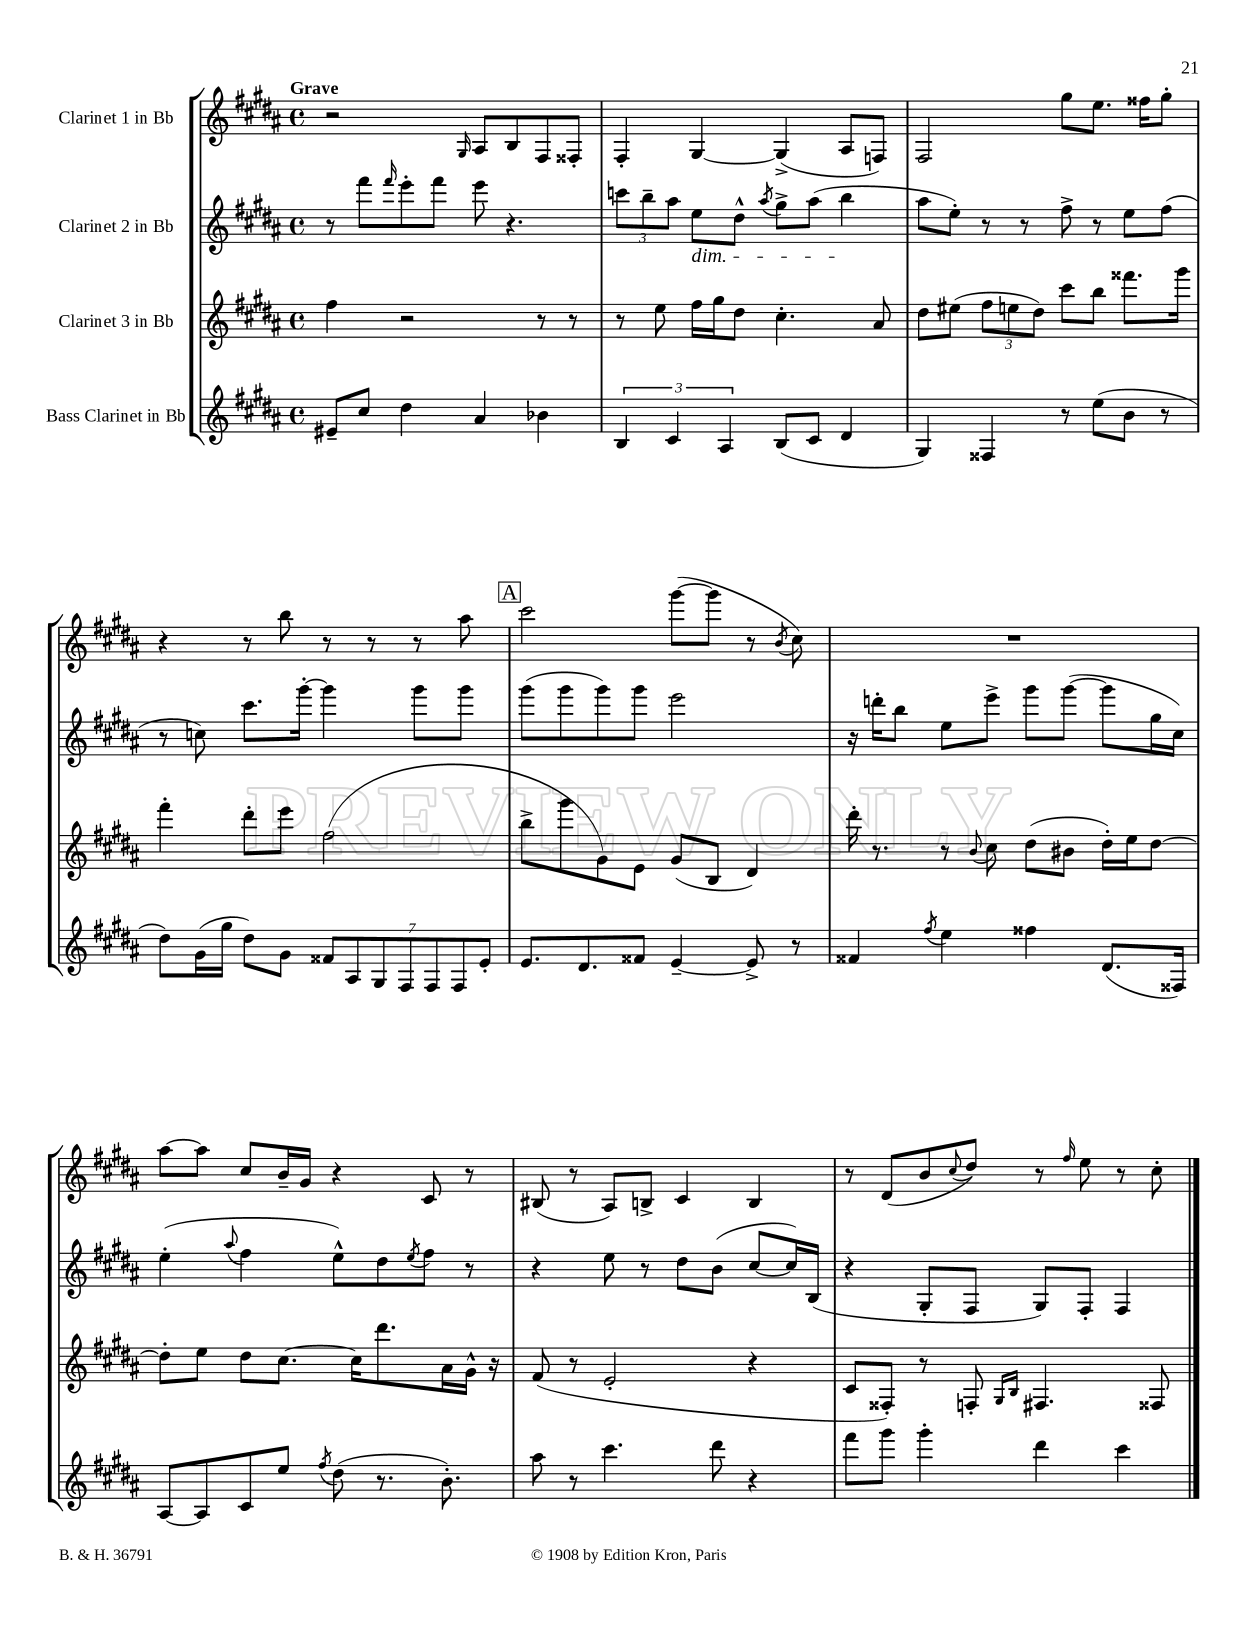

**kern	**kern	**kern	**kern
*staff4	*staff3	*staff2	*staff1
*clefG2	*clefG2	*clefG2	*clefG2
*k[f#c#g#d#a#]	*k[f#c#g#d#a#]	*k[f#c#g#d#a#]	*k[f#c#g#d#a#]
*M4/4	*M4/4	*M4/4	*M4/4
*met(c)	*met(c)	*met(c)	*met(c)
8e#~	4ff#	8r	2r
8cc#	.	8fff#	.
.	.	16qqfff#	.
4dd#	2r	8eee'	.
.	.	8fff#	.
.	.	.	16qqG#
4a#	.	8eee	8A#
.	.	4.r	8B
4b-	8r	.	8F#
.	8r	.	8F##'
=	=	=	=
6B	8r	12ccc	4F#'
.	.	12bb~	.
.	8ee	.	.
6c#	.	12aa#	.
.	16ff#	8ee	[4G#
.	16gg#	.	.
6A#	.	.	.
.	8dd#	8dd#^^	.
.	.	8qaa#	.
(8B	4.cc#'	8gg#^	(4G#^]
8c#	.	(8aa#	.
4d#	.	4bb	8A#
.	8a#	.	8F)
=	=	=	=
4G#)	8dd#	8aa#	2F#
.	(8ee#	8ee')	.
4F##	12ff#	8r	.
.	12ee	.	.
.	.	8r	.
.	12dd#)	.	.
8r	8ccc#	8ff#^	8gg#
(8ee	8bb	8r	8.ee
8b	8.fff##	8ee	.
.	.	.	16ff##
8r	.	(8ff#	8gg#'
.	16ggg#	.	.
=	=	=	=
8dd#)	4fff#'	8r	4r
(16g#	.	8cc)	.
16gg#	.	.	.
8dd#)	8ddd#'	8.ccc#	8r
8g#	8eee	.	8bb
.	.	[16ggg#'	.
14f##	(2ff#	4ggg#]	8r
14A#	.	.	.
.	.	.	8r
14G#	.	.	.
14F#	.	.	.
.	.	8ggg#	8r
14F#	.	.	.
14F#	.	.	.
.	.	8ggg#	8aa#
14e'	.	.	.
=	=	=	=
8.e	8bb^	(8ggg#	2ccc#
.	8ggg#	8ggg#	.
8.d#	.	.	.
.	8g#)	8ggg#)	.
8f##	8e	8ggg#	.
[4e~	(8g#	2eee	([8ggg#
.	8B	.	8ggg#]
8e^]	4d#)	.	8r
.	.	.	8qb
8r	.	.	8cc#)
=	=	=	=
4f##	16ddd#'	16r	1r
.	8.r	16ddd'	.
.	.	8bb	.
8qff#	.	.	.
4ee	8r	8ee	.
.	8qqb	.	.
.	8cc#	8eee^	.
4ff##	(8dd#	8ggg#	.
.	8b#	([8ggg#	.
(8.d#	16dd#')	8ggg#]	.
.	16ee	.	.
.	[8dd#	16gg#	.
16F##)	.	16cc#)	.
=	=	=	=
[8A#	8dd#']	(4ee'	[8aa#
8A#]	8ee	.	8aa#]
.	.	8qqaa#	.
8c#	8dd#	4ff#	8cc#
8ee	[8.cc#	.	16b~
.	.	.	16g#
8qff#	.	.	.
(8dd#	.	8ee^^)	4r
.	16cc#]	.	.
8.r	8.ddd#	8dd#	.
.	.	8qee	.
.	.	8ff#	8c#
8.b')	16a#	.	.
.	16g#^^	8r	8r
.	16r	.	.
=	=	=	=
8aa#	(8f#	4r	(8B#
8r	8r	.	8r
4.ccc#	2e'	8ee	8A#)
.	.	8r	8B^
.	.	8dd#	4c#
8ddd#	.	(8b	.
4r	4r	[8cc#	4B
.	.	16cc#])	.
.	.	(16B	.
=	=	=	=
8fff#	8c#	4r	8r
8ggg#	8F##')	.	(8d#
4ggg#'	8r	8G#'	8b
.	.	.	8qqcc#
.	8F'	8F#	8dd#)
.	16qqG#	.	.
.	16qqB	.	.
4ddd#	4.F#	8G#)	8r
.	.	.	16qqff#
.	.	8F#'	8ee
4ccc#	.	4F#	8r
.	8F##	.	8cc#'
==	==	==	==
*-	*-	*-	*-
